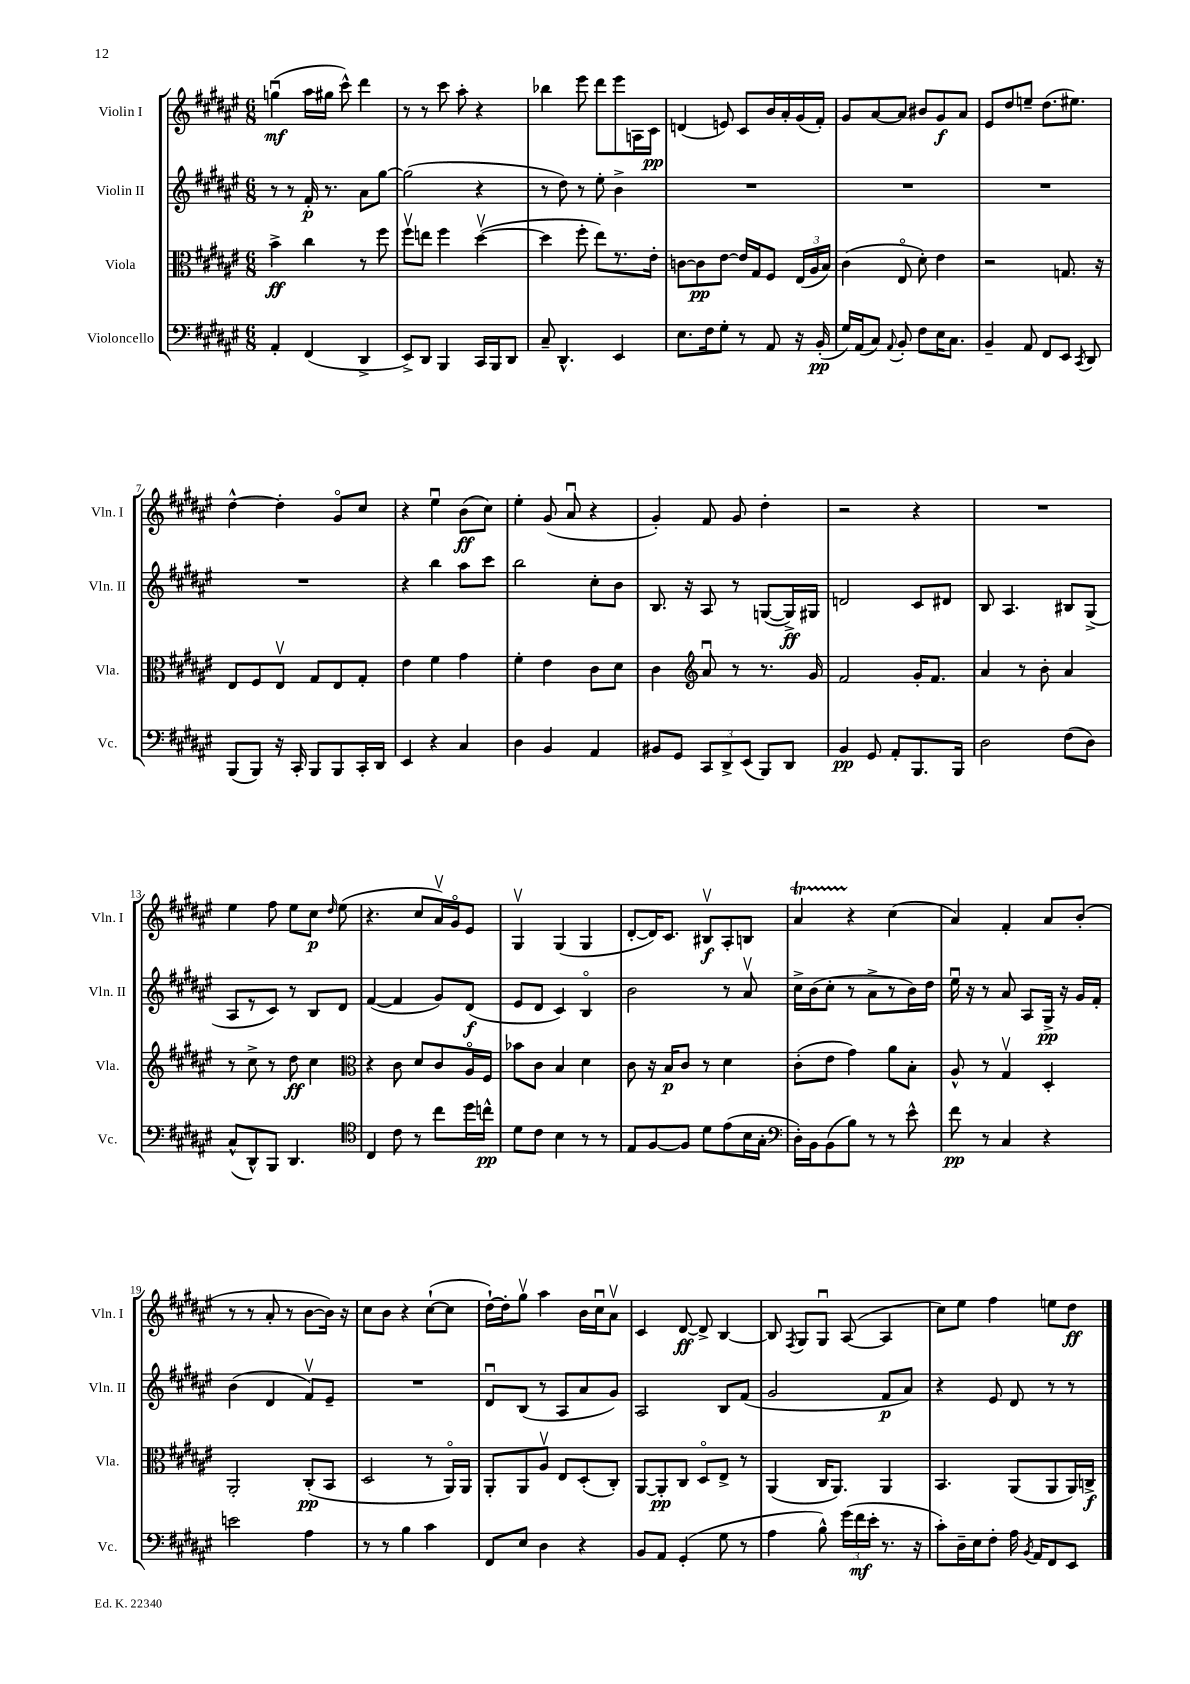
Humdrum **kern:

**kern	**kern	**kern	**kern
*staff4	*staff3	*staff2	*staff1
*clefF4	*clefC3	*clefG2	*clefG2
*k[f#c#g#d#a#e#]	*k[f#c#g#d#a#e#]	*k[f#c#g#d#a#e#]	*k[f#c#g#d#a#e#]
*M6/8	*M6/8	*M6/8	*M6/8
4AA#'	4b^	8r	(4ggu
.	.	8r	.
(4FF#	4cc#	16f#'	16aa#
.	.	8.r	16gg#
.	.	.	8ccc#^^)
4DD#^	8r	8a#	4ddd#
.	8ff#	[8gg#	.
=	=	=	=
8EE#^)	8ff#v	(2gg#]	8r
8DD#	8ee	.	8r
4BBB	4ff#	.	8ccc#
.	.	.	8aa#'
16CC#	([4dd#v	4r	4r
16BBB	.	.	.
8DD#	.	.	.
=	=	=	=
8C#~	4dd#]	8r	4bb-
4.DD#^^	.	8dd#)	.
.	8ff#'	8r	8eee#
.	8ee#)	8ee#'	8ddd#
4EE#	8.r	4b^	8eee#
.	.	.	16A
.	16e#'	.	16c#
=	=	=	=
8.E#	[8c	2.r	(4d
.	8c]	.	.
16F#	.	.	.
8G#'	[8e#	.	8e)
8r	16e#]	.	8c#
.	16G#	.	.
8AA#	8F#	.	16b
.	.	.	16a#'
16r	(24E#	.	(16g#
.	24A#	.	.
(16BB'	.	.	16f#')
.	24B)	.	.
=	=	=	=
16G#)	(4c#	2.r	8g#
(16AA#	.	.	.
8C#)	.	.	[8a#
8qqAA#	.	.	.
8BB'	8E#o	.	8a#]
8F#	8d#')	.	8b#
16E#	4e#	.	8g#
8.C#	.	.	.
.	.	.	8a#
=	=	=	=
4BB~	2r	2.r	8e#
.	.	.	8dd#
8AA#	.	.	8ee~
8FF#	.	.	(8.dd#
8EE#	8.G	.	.
.	.	.	8.ee#)
8qCC#	.	.	.
8DD#	.	.	.
.	16r	.	.
=	=	=	=
(8BBB	8E#	2.r	[4dd#^^
8BBB)	8F#	.	.
16r	8E#v	.	4dd#']
16CC#'	.	.	.
8BBB	8G#	.	.
8BBB	8E#	.	8g#o
16CC#'	8G#'	.	8cc#
16DD#	.	.	.
=	=	=	=
4EE#	4e#	4r	4r
4r	4f#	4bb	4ee#u
4C#	4g#	8aa#	(8b
.	.	8ccc#	8cc#)
=	=	=	=
4D#	4f#'	2bb	4ee#'
4BB	4e#	.	(8g#
.	.	.	8a#u
4AA#	8c#	8cc#'	4r
.	8d#	8b	.
=	=	=	=
8BB#	4c#	8.B	4g#')
8GG#	.	.	.
.	.	16r	.
*	*clefG2	*	*
12CC#	8a#u	8A#	8f#
12DD#^	.	.	.
.	8r	8r	8g#
(12EE#	.	.	.
8BBB)	8.r	([8G	4dd#'
8DD#	.	16G^])	.
.	16g#	16G#	.
=	=	=	=
4BB	2f#	2d	2r
8GG#	.	.	.
8AA#'	.	.	.
8.BBB	16g#'	8c#	4r
.	8.f#	.	.
.	.	8d#	.
16BBB	.	.	.
=	=	=	=
2D#	4a#	8B	2.r
.	.	4.A#	.
.	8r	.	.
.	8b'	.	.
(8F#	4a#	8B#	.
8D#)	.	(8G#^	.
=	=	=	=
(8C#^^	8r	8A#	4ee#
8DD#^^)	8cc#^	8r	.
8BBB	8r	8c#)	8ff#
4.DD#	8dd#	8r	8ee#
.	4cc#	8B	8cc#
.	.	.	16qqdd#
.	.	8d#	(8ee#
=	=	=	=
*clefC4	*clefC3	*	*
4C#	4r	([4f#	4.r
8c#	8c#	4f#]	.
8r	8d#	.	8cc#
8cc#	8c#	8g#)	16a#v)
.	.	.	16g#o
16dd#	16A#o	(8d#	8e#
16cc^^	16F#	.	.
=	=	=	=
8d#	8b-	8e#	4G#v
8c#	8c#	8d#	.
4B	4B	4c#)	(4G#
8r	4d#	4Bo	4G#
8r	.	.	.
=	=	=	=
8E#	8c#	2b	[8d#'
[8F#	16r	.	16d#])
.	16B	.	8.c#
8F#]	8c#	.	.
8d#	8r	.	8B#v
(8e#	4d#	8r	8A#'
16B	.	8a#v	8B
16G#'	.	.	.
=	=	=	=
*clefF4	*	*	*
16D#')	(8c#'	16cc#^	4a#
16BB	.	(16b	.
(8BB	8e#	8cc#'	.
8B)	4g#)	8r	4r
8r	.	8a#^	.
8r	8a#	8r	(4cc#
8e#^^	8B'	16b)	.
.	.	16dd#	.
=	=	=	=
8f#	8A#^^	16ee#u	4a#)
.	.	16r	.
8r	8r	8r	.
4C#	4G#v	8a#	4f#'
.	.	8A#	.
4r	4D#'	16G#^	8a#
.	.	16r	.
.	.	16g#	(8b'
.	.	16f#'	.
=	=	=	=
2e	2AA#'	(4b	8r
.	.	.	8r
.	.	4d#	8a#'
.	.	.	8r
4A#	(8C#'	8f#v)	[8b
.	8BB	8e#~	16b])
.	.	.	16r
=	=	=	=
8r	2D#	2.r	8cc#
8r	.	.	8b
4B	.	.	4r
4c#	8r	.	([8cc#`
.	16AA#o)	.	8cc#]
.	16AA#	.	.
=	=	=	=
8FF#	8AA#'	8d#u	[16dd#`)
.	.	.	16dd#']
8E#	8AA#	(8B	8gg#v
4D#	8A#v	8r	4aa#
.	8E#	8A#	.
4r	(8D#'	8a#	16b
.	.	.	16cc#u
.	8C#')	8g#)	8a#v
=	=	=	=
8BB	[8AA#	2A#	4c#
8AA#	8AA#']	.	.
(4GG#'	8C#	.	[8d#
.	8D#o	.	8d#^]
8G#	8E#^	8B	[4B
8r	8r	(8f#	.
=	=	=	=
4A#	(4AA#	2g#	8B]
.	.	.	8qF#
.	.	.	8G#
8B^^)	16C#	.	8G#u
.	8.AA#)	.	.
(24g#	.	.	([8A#
24f#	.	.	.
24e#'	.	.	.
8.r	4AA#	8f#	4A#]
.	.	8a#)	.
16r	.	.	.
=	=	=	=
8c#')	4.BB	4r	8cc#)
16D#~	.	.	8ee#
16E#	.	.	.
8F#'	.	8e#	4ff#
16A#	(8AA#	8d#	.
8qBB	.	.	.
16AA#	.	.	.
8FF#	8AA#	8r	8ee
8EE#	16AA#)	8r	8dd#
.	16C^	.	.
==	==	==	==
*-	*-	*-	*-
